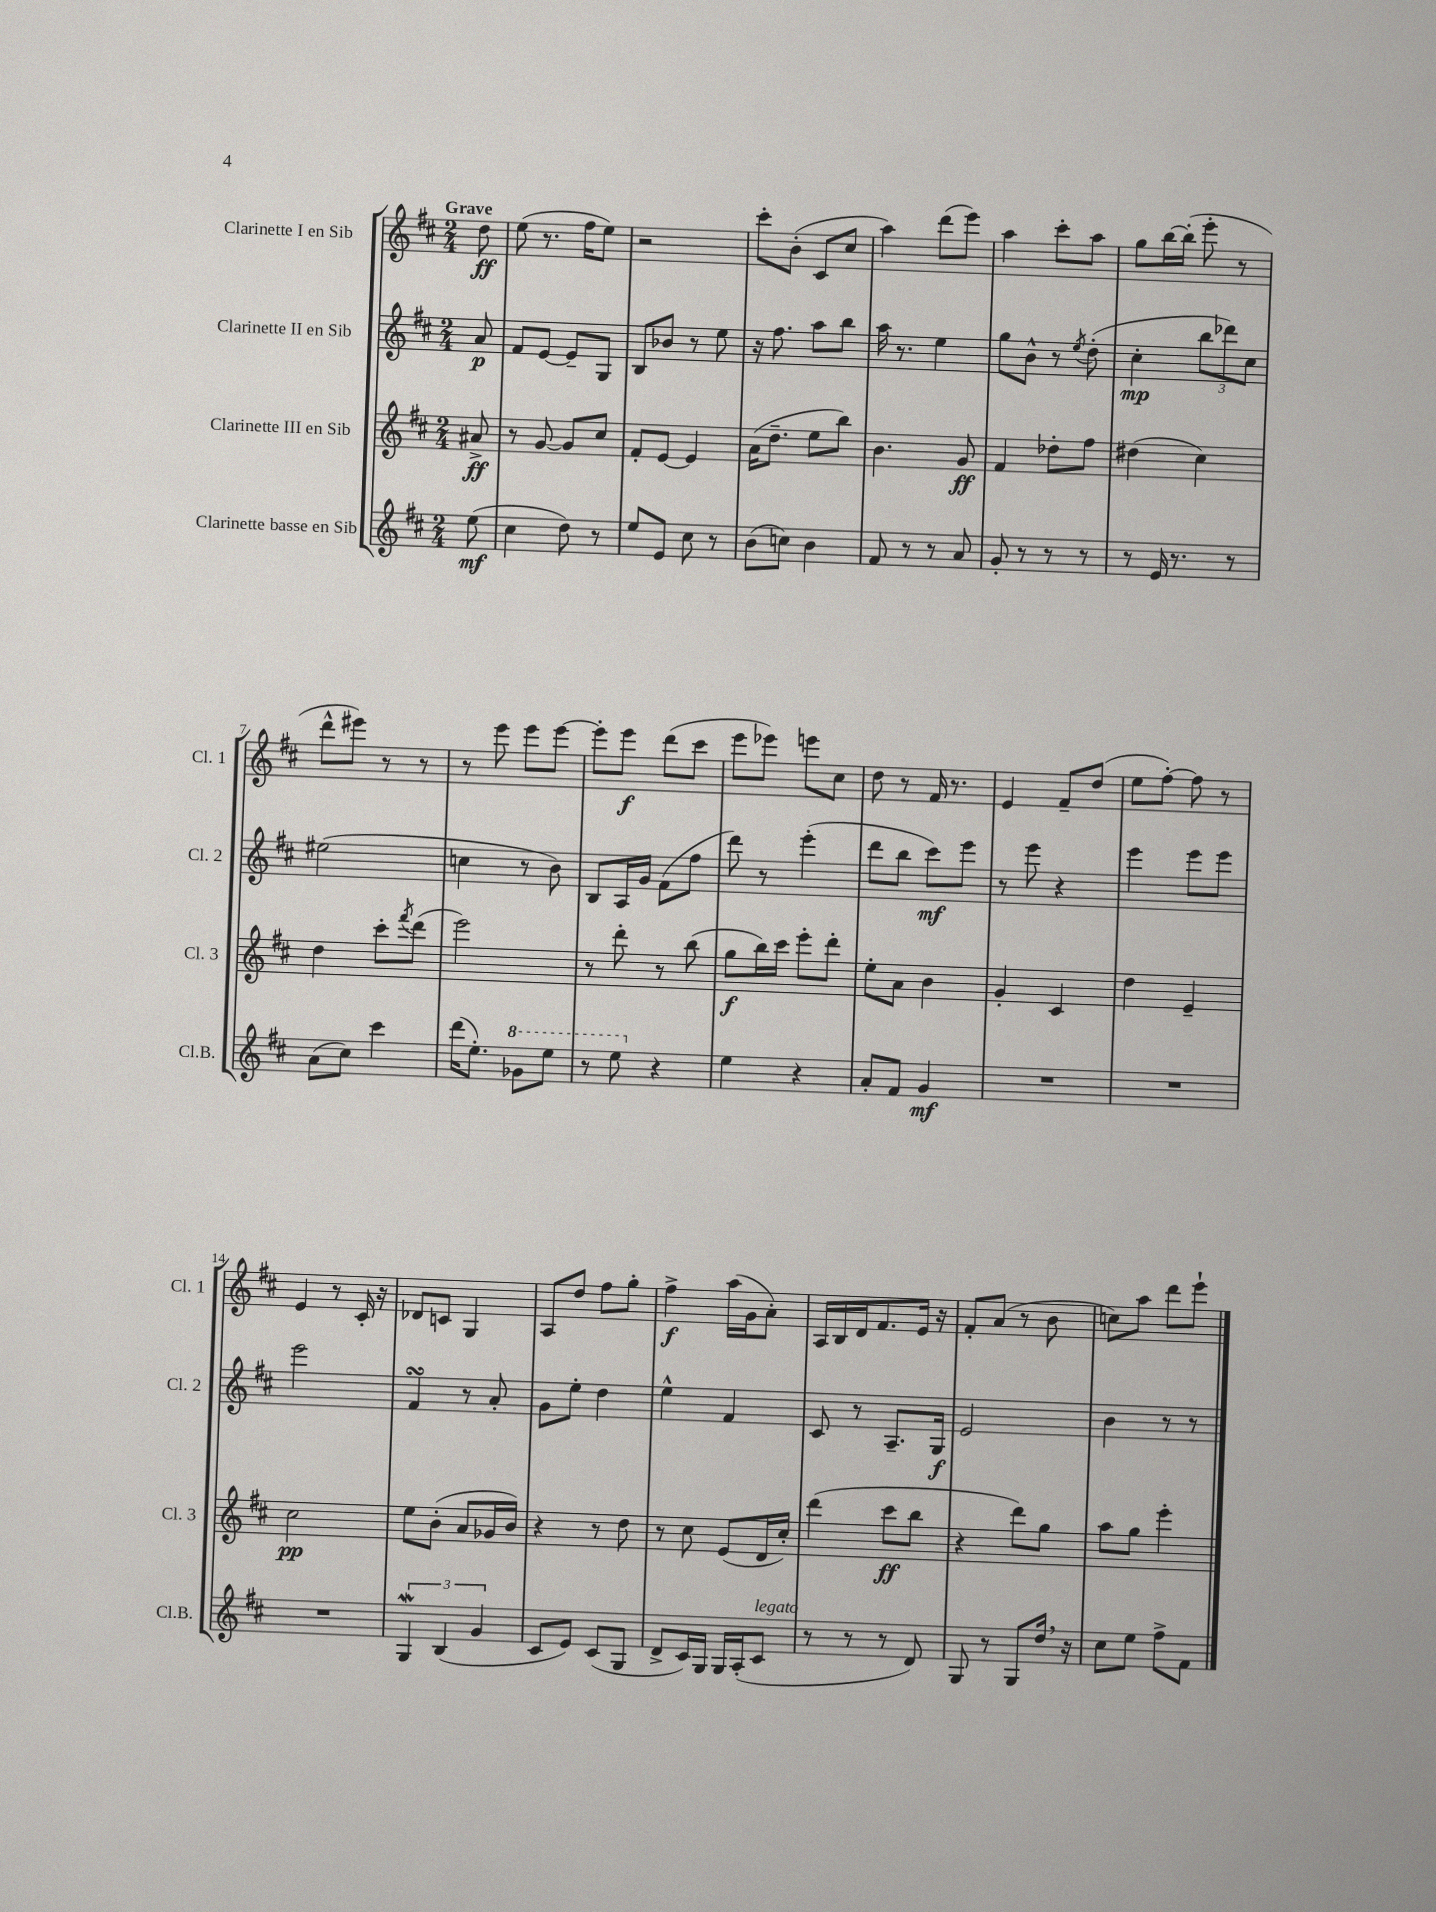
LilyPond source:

<<
\new StaffGroup <<
\new Staff = "s0" \with { instrumentName = "Clarinette I en Sib" shortInstrumentName = "Cl. 1" } {
    \clef treble \key d \major \numericTimeSignature \time 2/4 \partial 8 \tempo "Grave"
    d''8\ff |
    e''8( r8. fis''16 e''8) |
    r2 |
    cis'''8-. b'8-.( cis'8 cis''8 |
    a''4) d'''8( e'''8) |
    a''4 cis'''8-. a''8 |
    g''8 b''16~ b''16-.( e'''8-. r8 |
    d'''8-^ eis'''8) r8 r8 |
    r8 e'''8 e'''8 e'''8~ |
    e'''8-. e'''8\f d'''8( cis'''8 |
    e'''8 ees'''8) e'''8 cis''8 |
    d''8 r8 fis'16 r8. |
    e'4 fis'8-- d''8( |
    e''8 fis''8~-.) fis''8 r8 |
    e'4 r8 cis'16-. r16 |
    des'8 c'8 g4 |
    a8 d''8 fis''8 g''8-. |
    fis''4->\f a''16( g'16 a'8-.) |
    a16 b16 d'16 fis'8. e'16 r16 |
    fis'8-. a'8( r8 b'8 |
    c''8) a''8 d'''8 e'''8-! \bar "|." |
}
\new Staff = "s1" \with { instrumentName = "Clarinette II en Sib" shortInstrumentName = "Cl. 2" } {
    \clef treble \key d \major \numericTimeSignature \time 2/4 \partial 8
    a'8\p |
    fis'8 e'8~ e'8-- g8 |
    b8 bes'8 r8 e''8 |
    r16 fis''8. a''8 b''8 |
    a''16 r8. e''4 |
    g''8 b'8-^ r8 \acciaccatura { e''8 } d''8-.( |
    cis''4-.\mp \tuplet 3/2 { b''8 des'''8) cis''8 } |
    eis''2( |
    c''4 r8 b'8) |
    b8 a16 g'16 fis'8( fis''8 |
    d'''8) r8 e'''4-.( |
    d'''8 b''8 cis'''8\mf) e'''8 |
    r8 e'''8 r4 |
    e'''4 e'''8 e'''8 |
    e'''2 |
    fis'4\turn r8 a'8-. |
    g'8 e''8-. d''4 |
    e''4-^ fis'4 |
    cis'8 r8 a8.-- g16\f |
    e'2 |
    b'4 r8 r8 \bar "|." |
}
\new Staff = "s2" \with { instrumentName = "Clarinette III en Sib" shortInstrumentName = "Cl. 3" } {
    \clef treble \key d \major \numericTimeSignature \time 2/4 \partial 8
    ais'8->\ff |
    r8 g'8~ g'8 cis''8 |
    fis'8-. e'8~ e'4 |
    a'16( d''8.-- e''8 b''8) |
    b'4. g'8\ff |
    fis'4 des''8-. fis''8 |
    dis''4( cis''4) |
    d''4 cis'''8-. \acciaccatura { fis'''8 } d'''8( |
    e'''2) |
    r8 d'''8-. r8 b''8( |
    g''8\f b''16) cis'''16 e'''8-. d'''8-. |
    e''8-. a'8 b'4 |
    g'4-. cis'4 |
    d''4 e'4-- |
    cis''2\pp |
    e''8 b'8-.( a'8 ges'16 b'16) |
    r4 r8 d''8 |
    r8 cis''8 e'8( d'16 cis''16-.) |
    d'''4( cis'''8\ff b''8 |
    r4 d'''8) g''8 |
    a''8 g''8 e'''4-. \bar "|." |
}
\new Staff = "s3" \with { instrumentName = "Clarinette basse en Sib" shortInstrumentName = "Cl.B." } {
    \clef treble \key d \major \numericTimeSignature \time 2/4 \partial 8
    e''8\mf( |
    cis''4 d''8) r8 |
    e''8 e'8 cis''8 r8 |
    b'8( c''8) b'4 |
    fis'8 r8 r8 a'8 |
    g'8-. r8 r8 r8 |
    r8 e'16 r8. r8 |
    a'8( cis''8) cis'''4 |
    d'''16( e''8.-.) \ottava #1 ges''8 e'''8 |
    r8 e'''8 \ottava #0 r4 |
    e''4 r4 |
    a'8-. fis'8 g'4\mf |
    R2 |
    R2 |
    R2 |
    \tuplet 3/2 { g4\mordent b4( g'4 } |
    cis'8 e'8) cis'8( g8 |
    d'8-> cis'16) g16 g16 a16-.( cis'8^\markup { \italic "legato" } |
    r8 r8 r8 d'8) |
    g8 r8 g8 d''16 \breathe r16 |
    cis''8 e''8 fis''8-> fis'8 \bar "|." |
}
>>
>>
